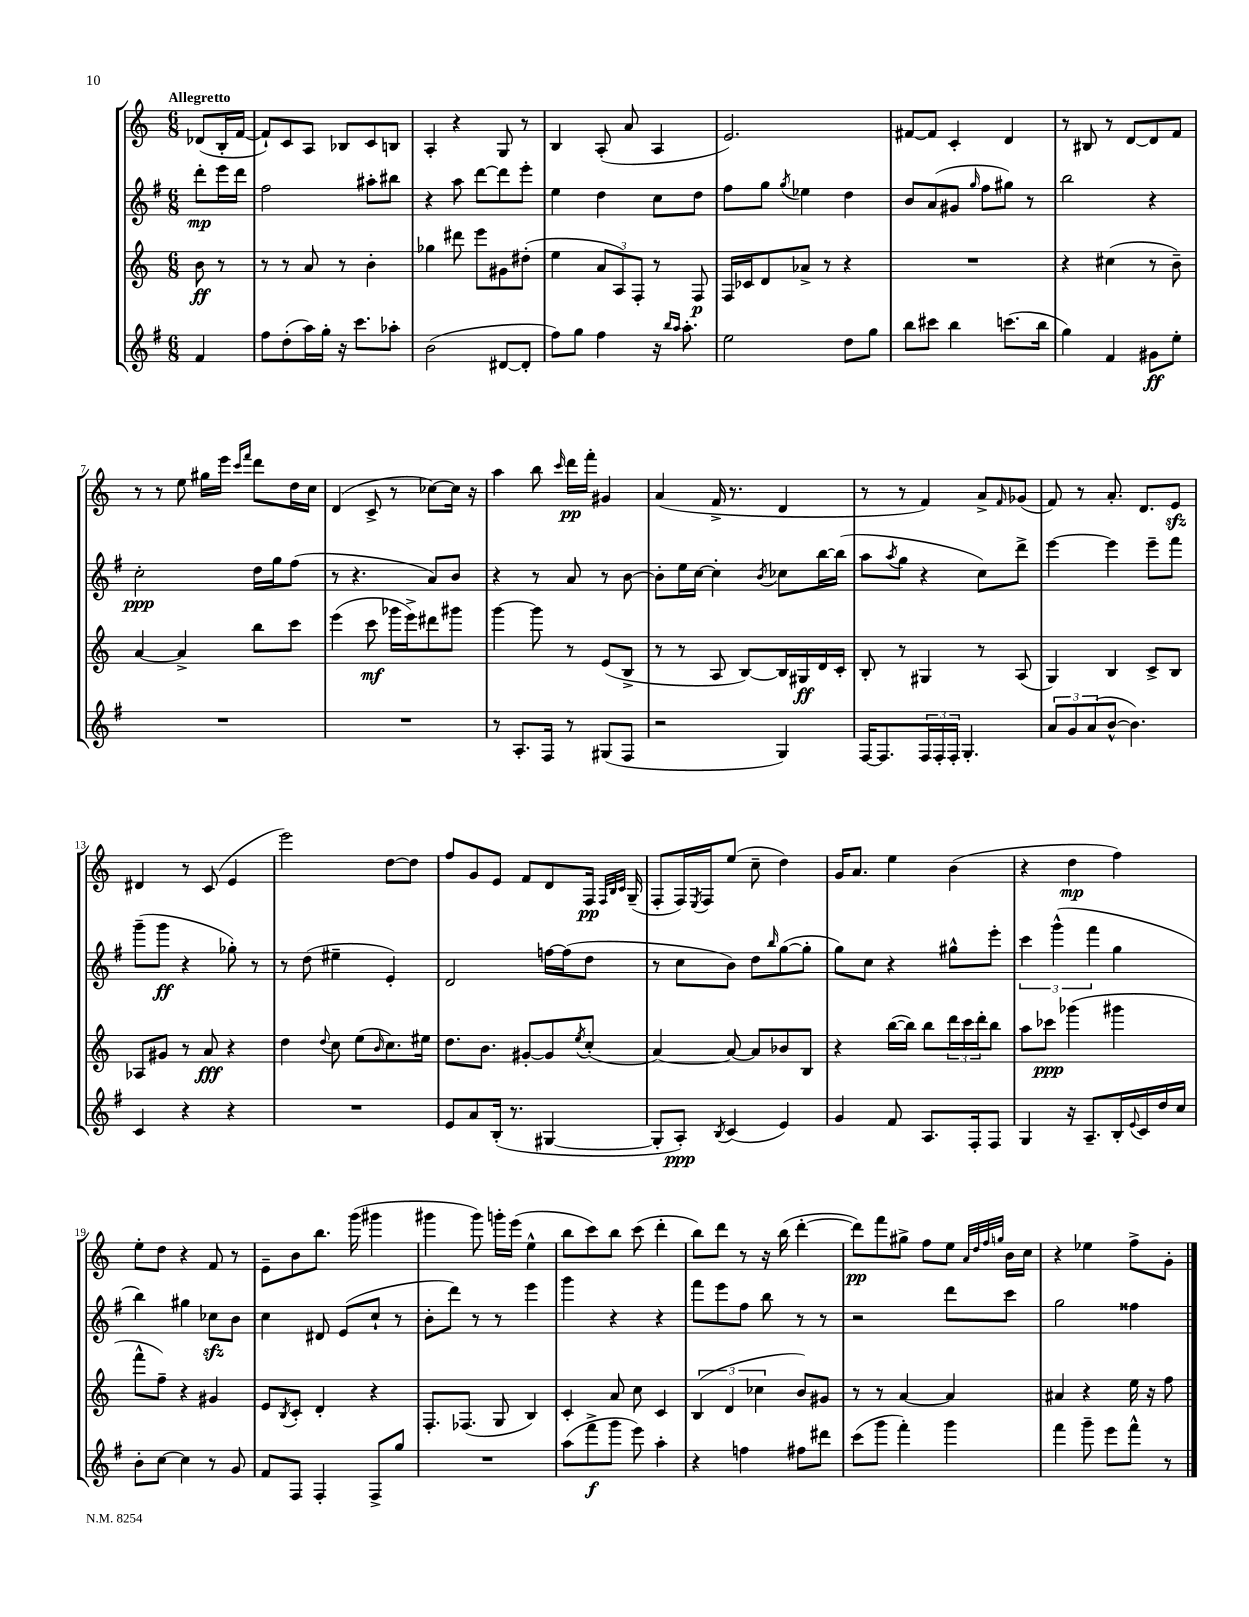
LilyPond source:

<<
\new StaffGroup <<
\new Staff = "s0" {
    \clef treble \key c \major \numericTimeSignature \time 6/8 \partial 4 \tempo "Allegretto"
    des'8( b16-. f'16~ |
    f'8-!) c'8 a8 bes8 c'8 b8 |
    a4-. r4 g8 r8 |
    b4 a8-.( a'8 a4 |
    e'2.) |
    fis'8~ fis'8 c'4-. d'4 |
    r8 bis8 r8 d'8~ d'8 f'8 |
    r8 r8 e''8 gis''16 e'''16 \grace { c'''16 f'''16 } d'''8 d''16 c''16 |
    d'4( c'8-> r8 ces''8~) ces''16 r16 |
    a''4 b''8 \grace { c'''16 } d'''16\pp f'''16-. gis'4 |
    a'4( f'16-> r8. d'4 |
    r8 r8 f'4) a'8-> \grace { f'16 } ges'8( |
    f'8) r8 a'8.-. d'8. e'8\sfz |
    dis'4 r8 c'8( e'4 |
    e'''2) d''8~ d''8 |
    f''8 g'8 e'8 f'8 d'8 f16\pp \grace { f32 b32 c'32 } g16--( |
    f8-. f16) \acciaccatura { e8 } f16 e''8( c''8-- d''4) |
    g'16 a'8. e''4 b'4( |
    r4 d''4\mp f''4) |
    e''8-. d''8 r4 f'8 r8 |
    e'8-- b'8 b''8. g'''16( gis'''4 |
    gis'''4 gis'''8) g'''16-. e'''16( e''4-^ |
    b''8 c'''8) b''8 c'''8( d'''4-. |
    b''8) d'''8 r8 r16 b''16( d'''4~-. |
    d'''8\pp) f'''8 gis''8-> f''8 e''8 \grace { a'32 d''32 f''32 g''32 } b'16 c''16 |
    r4 ees''4 f''8-> g'8-. \bar "|." |
}
\new Staff = "s1" {
    \clef treble \key g \major \numericTimeSignature \time 6/8 \partial 4
    d'''8-.\mp e'''16 d'''16 |
    fis''2 ais''8-. bis''8 |
    r4 a''8 d'''8~ d'''8 e'''8-. |
    e''4 d''4 c''8 d''8 |
    fis''8 g''8 \acciaccatura { g''8 } ees''4 d''4 |
    b'8 a'8( gis'8 \grace { g''16 } fis''8 gis''8) r8 |
    b''2 r4 |
    c''2-.\ppp d''16 g''16 fis''8( |
    r8 r4. a'8) b'8 |
    r4 r8 a'8 r8 b'8~ |
    b'8-. e''16 c''16~ c''4-. \acciaccatura { b'8 } ces''8 b''16~ b''16( |
    a''8 \acciaccatura { a''8 } g''8 r4 c''8) d'''8-> |
    e'''4~ e'''4 e'''8-- fis'''8 |
    g'''8--( g'''8\ff r4 ges''8-.) r8 |
    r8 d''8( eis''4-- e'4-.) |
    d'2 f''16~ f''16( d''8 |
    r8 c''8 b'8) d''8 \grace { b''16 } g''8~( g''8-. |
    g''8) c''8 r4 gis''8-^ e'''8-. |
    \tuplet 3/2 { c'''4 g'''4-^( fis'''4 } g''4 |
    b''4) gis''4 ces''8\sfz b'8 |
    c''4 dis'8 e'8( c''8-! r8 |
    b'8-. d'''8) r8 r8 e'''4 |
    g'''4 r4 r4 |
    fis'''8 e'''8 fis''8 b''8 r8 r8 |
    r2 d'''8 c'''8 |
    g''2 fisis''4 \bar "|." |
}
\new Staff = "s2" {
    \clef treble \key c \major \numericTimeSignature \time 6/8 \partial 4
    b'8\ff r8 |
    r8 r8 a'8 r8 b'4-. |
    ges''4 dis'''8 e'''8 gis'8 dis''8-.( |
    e''4 \tuplet 3/2 { a'8 a8) f8-. } r8 f8\p |
    f16 ces'16 d'8 aes'8-> r8 r4 |
    R2. |
    r4 cis''4( r8 b'8--) |
    a'4~ a'4-> b''8 c'''8 |
    e'''4( c'''8\mf ges'''16 e'''16->) dis'''8 gis'''8 |
    g'''4~ g'''8 r8 e'8( b8-> |
    r8 r8 a8 b8~) b16 gis16\ff d'16 c'16-. |
    b8-. r8 gis4 r8 a8( |
    g4) b4 c'8-> b8 |
    aes8 gis'8 r8 a'8\fff r4 |
    d''4 \appoggiatura { d''8 } c''8 e''8( \grace { b'16 } c''8.) eis''16 |
    d''8. b'8. gis'8~-. gis'8 \acciaccatura { e''8 } c''8-.( |
    a'4~) a'8~ a'8 bes'8 b8 |
    r4 b''16~( b''16) b''8 \tuplet 3/2 { d'''16 c'''16 d'''16-. } b''8 |
    a''8 ces'''8\ppp ges'''4( gis'''4 |
    f'''8-^ f''8--) r4 gis'4 |
    e'8 \acciaccatura { b8 } c'8-. d'4-. r4 |
    f8.-. fes8.( g8 b4) |
    c'4-. a'8 c''8 c'4 |
    \tuplet 3/2 { b4( d'4 ces''4 } b'8) gis'8 |
    r8 r8 a'4~ a'4 |
    ais'4 r4 e''16 r16 f''8 \bar "|." |
}
\new Staff = "s3" {
    \clef treble \key g \major \numericTimeSignature \time 6/8 \partial 4
    fis'4 |
    fis''8 d''8-.( a''16) g''16-. r16 c'''8. aes''8-. |
    b'2( dis'8~ dis'8-. |
    fis''8) g''8 fis''4 r16 \grace { b''16 a''16 } a''8.-. |
    e''2 d''8 g''8 |
    b''8 cis'''8 b''4 c'''8.( b''16 |
    g''4) fis'4 gis'8\ff e''8-. |
    R2. |
    R2. |
    r8 a8.-. fis16 r8 gis8( fis8 |
    r2 g4) |
    fis16~ fis8. \tuplet 3/2 { fis16 fis16-. fis16-. } g4.-. |
    \tuplet 3/2 { a'8 g'8 a'8( } b'8~-^ b'4.) |
    c'4 r4 r4 |
    R2. |
    e'8 a'8 b16-.( r8. gis4~ |
    gis8-. a8-.\ppp) \acciaccatura { b8 } c'4( e'4) |
    g'4 fis'8 a8. fis16-. fis8 |
    g4 r16 a8.-- b16-. \appoggiatura { e'8 } c'16 d''16 c''16 |
    b'8-. c''8~ c''4 r8 g'8 |
    fis'8 fis8 fis4-. fis8-> g''8 |
    R2. |
    a''8( fis'''8->\f g'''8 e'''8) a''4-. |
    r4 f''4 fis''8 dis'''8 |
    c'''8( g'''8 fis'''4-.) g'''4 |
    fis'''4 g'''8-- e'''8 fis'''8-^ r8 \bar "|." |
}
>>
>>
